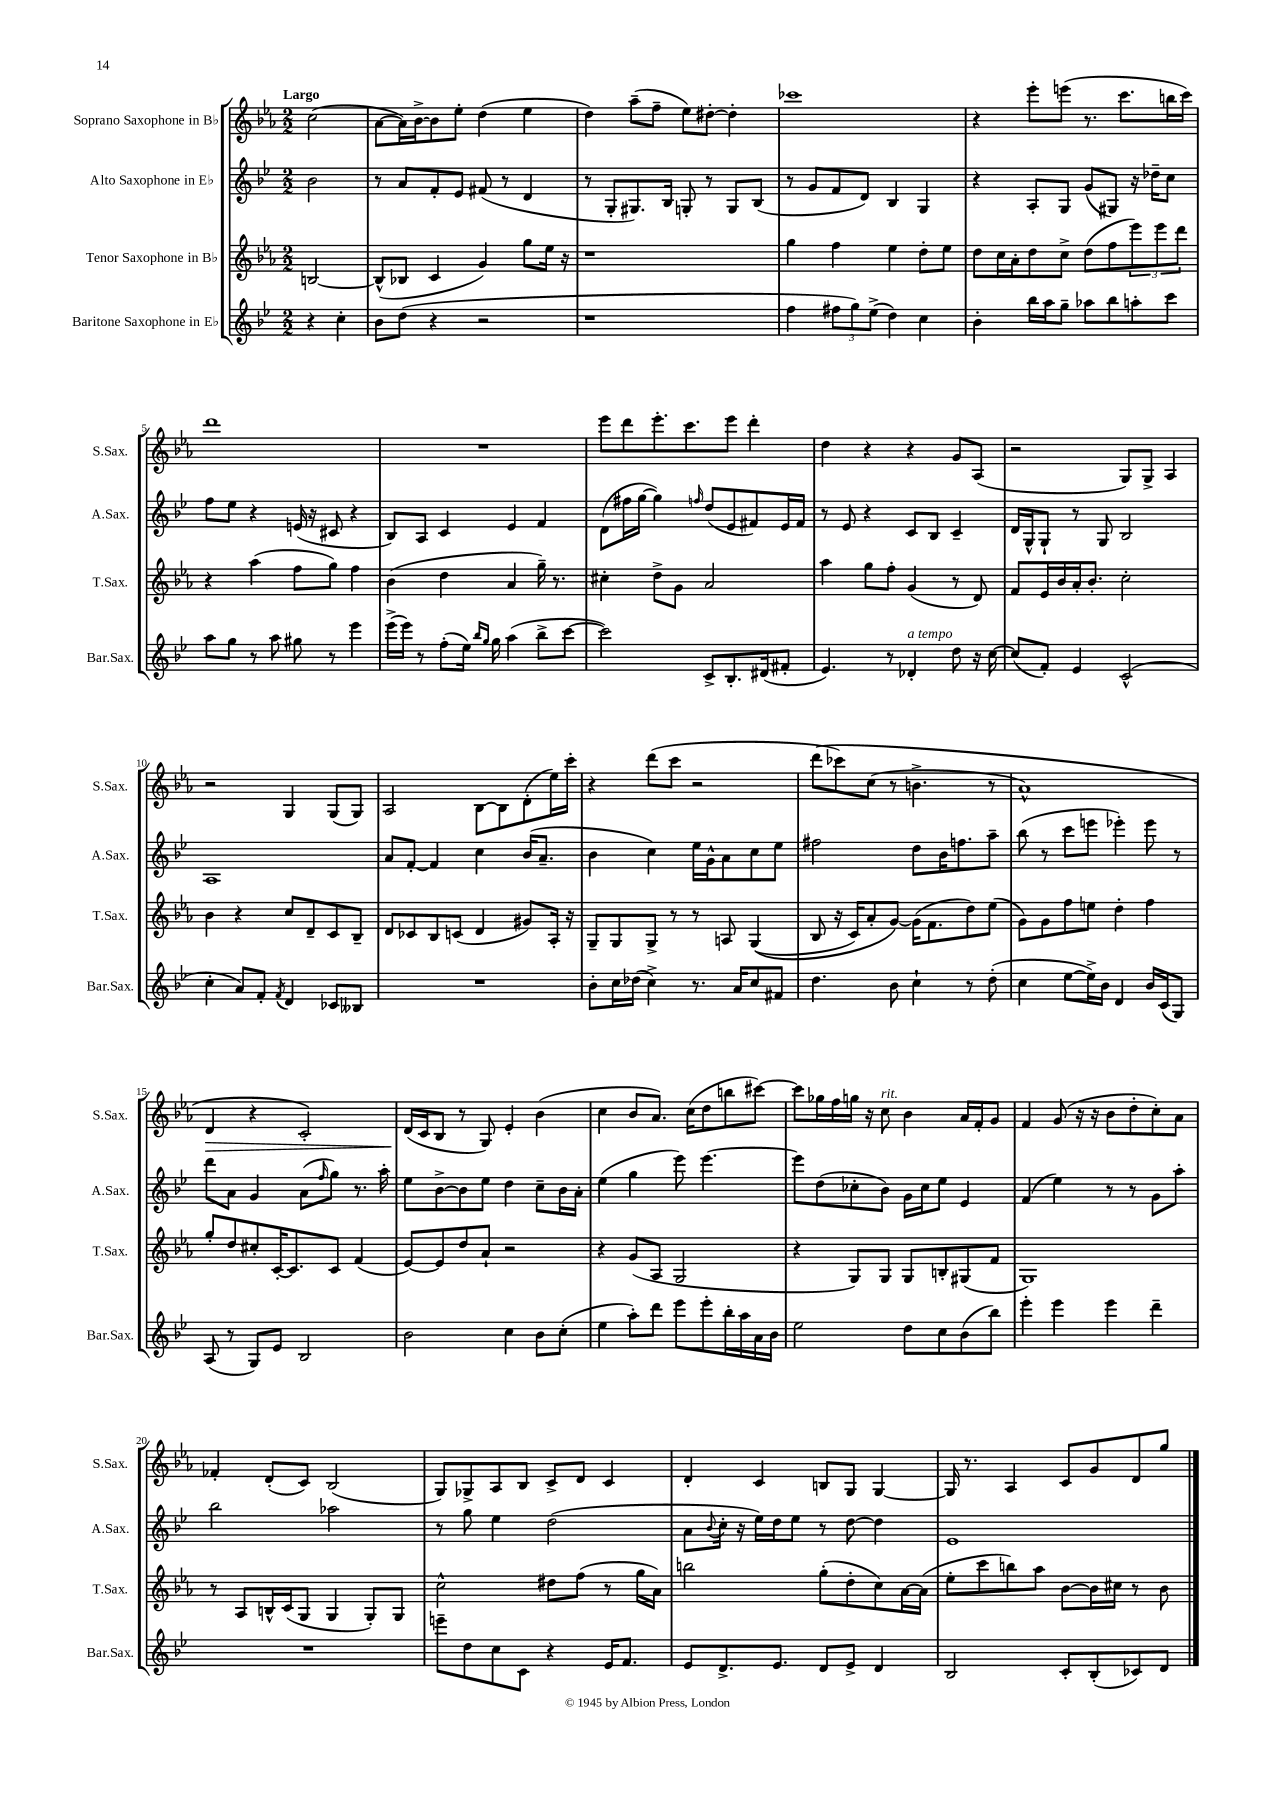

**kern	**kern	**kern	**kern
*staff4	*staff3	*staff2	*staff1
*clefG2	*clefG2	*clefG2	*clefG2
*k[b-e-]	*k[b-e-a-]	*k[b-e-]	*k[b-e-a-]
*M2/2	*M2/2	*M2/2	*M2/2
4r	[2B/	2b-\	(2cc\
4cc'\	.	.	.
=	=	=	=
8b-\L	(8B^^/]L	8r	[8a-\L
(8dd\J	8B-/J	8a/L	16a-\]L)
.	.	.	[16b-^\J
4r	4c/	8f'/	8b-\]
.	.	8e-/J	8ee-'\J
2r	4g/)	(8f#/	(4dd\
.	.	8r	.
.	8gg\L	4d/	4ee-\
.	16ee-\Jk	.	.
.	16r	.	.
=	=	=	=
1r	1r	8r	4dd\)
.	.	8G'/L	.
.	.	8.G#/)	(8aa-~\L
.	.	.	8ff~\J
.	.	16B-/Jk	.
.	.	8G'/	8ee-\L)
.	.	8r	[8dd#'\J
.	.	8G/L	4dd#'\]
.	.	(8B-/J	.
=	=	=	=
4ff\	4gg\	8r	1ccc-
.	.	8g/L	.
12ff#\L	4ff\	8f/	.
12gg\)	.	.	.
.	.	8d/J)	.
(12ee-^\J	.	.	.
4dd\)	4ee-\	4B-/	.
4cc\	8dd'\L	4G/	.
.	8ee-\J	.	.
=	=	=	=
4b-'\	8dd\L	4r	4r
.	16cc\L	.	.
.	16a-'\J	.	.
16bb-\LL	8dd\	8A'/L	8eee-'\L
16aa\J	.	.	.
8gg~\J	8cc^\J	8G/J	(8eee\J
8aa-\L	(8dd\L	(8g/L	8.r
8bb-\	8ff\	8G#/J)	.
.	.	.	8.ccc\L
8aa'\	12eee-\)	16r	.
.	.	16dd-~\LK	.
.	12eee-\	.	.
8ccc\J	.	8cc\J	16bb\L
.	12ddd\J	.	.
.	.	.	16ccc\JJ)
=	=	=	=
8aa\L	4r	8ff\L	1ddd
8gg\J	.	8ee-\J	.
8r	(4aa-\	4r	.
8aa\	.	.	.
8gg#\	8ff\L	(16e/	.
.	.	16r	.
8r	8gg\J)	8c#/	.
4eee-\	4ff\	4r	.
=	=	=	=
(16eee-^\LL	(4b-\	8B-/L)	1r
16eee-\JJ)	.	.	.
8r	.	8A/J	.
(8ff'\L	4dd\	4c/	.
16ee-\Jk)	.	.	.
16qqbb-/LL	.	.	.
16qqgg/JJ	.	.	.
16gg\	.	.	.
(4aa\	4a-/	4e-/	.
8bb-^\L	16gg~\)	4f/	.
.	8.r	.	.
[8ccc\J	.	.	.
=	=	=	=
2ccc\])	4cc#'\	(8d\L	8eee-\L
.	.	16ff#\L	8ddd\
.	.	[16gg\JJ	.
.	8dd^\L	4gg\])	8.eee-'\
.	8g\J	.	.
.	.	.	8.ccc\
.	.	16qqff/	.
8c^/L	2a-/	(8dd/L	.
8.B-'/	.	8e-/	8eee-\J
.	.	8f#/)	4ddd'\
(16d#/k	.	.	.
8f#'/J	.	16e-/L	.
.	.	16f#/JJ	.
=	=	=	=
4.e-/)	4aa-\	8r	4dd\
.	.	8e-/	.
.	8gg\L	4r	4r
8r	8ff'\J	.	.
4d-'/	(4g/	8c/L	4r
.	.	8B-/J	.
8dd\	8r	4c~/	8g/L
16r	8d/)	.	(8A-/J
[16cc\	.	.	.
=	=	=	=
(8cc/]L	8f/L	16d/LL	2r
.	.	16G^^/J	.
8f'/J)	16e-/L	8G`/J	.
.	16b-/	.	.
4e-/	16a-'/J	8r	.
.	8.b-'/J	.	.
.	.	8G/	.
(2c^^/	2cc'\	2B-/	8G/L)
.	.	.	8G^/J
.	.	.	4A-/
=	=	=	=
4cc'\	4b-\	1A	2r
8a/L)	4r	.	.
8f'/J	.	.	.
8qf/	.	.	.
4d/	8cc/L	.	4G/
.	8d~/	.	.
8c-/L	8c/	.	(8G/L
8B--/J	8B-~/J	.	8G/J)
=	=	=	=
1r	8d/L	8a/L	2A-/
.	8c-/	[8f'/J	.
.	8B-/	4f/]	.
.	(8c/J	.	.
.	4d/	4cc\	[8B-\L
.	.	.	8B-\]
.	8g#/L)	(16b-/LK	(8d'\
.	.	8.a~/J	.
.	16A-'/Jk	.	16ee-\L)
.	16r	.	16ccc'\JJ
=	=	=	=
8b-'\L	8G~/L	4b-\	4r
16cc\L	8G/	.	.
(16dd-\JJ	.	.	.
4cc^\)	8G^/J	4cc\)	(8ddd\L
.	8r	.	8ccc\J
8.r	8r	16ee-\LL	2r
.	.	16g^^\J	.
.	8A/	8a\	.
16a/LK	.	.	.
8cc/	&((4G/	8cc\	.
8f#/J	.	8ee-\J	.
=	=	=	=
4.dd\	8B-/	2ff#\	&(8ddd\L
.	16r	.	8ccc-\)
.	16c/LK)	.	.
.	8a-'/	.	(8cc\J
8b-\	[8g/J&)	.	8r
4cc`\	(16g\]LK	8dd\L	4.b^\
.	8.f\	.	.
.	.	16b-\K	.
.	.	8.ff\	.
8r	8dd\)	.	.
(8dd'\	(8ee-\J	8aa~\J	8r
=	=	=	=
4cc\	8g\L)	(8bb-\	1a-^^)
.	8g\	8r	.
[8ee-\L	8ff\	8ccc\L	.
16ee-^\]L)	8ee\J	8eee\J	.
16b-\JJ	.	.	.
4d/	4dd'\	4eee-'\)	.
16b-/LL	4ff\	8eee-\	.
(16c/J	.	.	.
8G/J)	.	8r	.
=	=	=	=
(8A/	8gg'/L	8ddd\L	4d/
8r	8dd/	8a\J	.
8G/L)	8cc#'/	4g/	4r
8e-/J	[16c'/K	.	.
.	8.c/]	.	.
2B-/	.	(8a\L	2c'/&)
.	.	16qqff/	.
.	8c/J	8gg\J)	.
.	(4f/	8.r	.
.	.	16aa'\	.
=	=	=	=
2b-\	[8e-/L)	8ee-\L	(16d/LL
.	.	.	16c/J
.	8e-/]	[8b-^\	8B-/J
.	8dd/	8b-\]	8r
.	8a-`/J	8ee-\J	8G/)
4cc\	2r	4dd\	4e-'/
8b-\L	.	8cc~\L	(4b-\
(8cc'\J	.	16b-\L	.
.	.	16a'\JJ	.
=	=	=	=
4ee-\	4r	(4ee-\	4cc\
8aa'\L)	(8g/L	4gg\	8b-/L
8ddd\J	8A-/J	.	8.a-/J)
8eee-\L	2G/	8eee-\)	.
.	.	.	(16cc\LK
8eee-'\	.	[4.eee-\	8dd\
16bb-'\L	.	.	8bb\
16aa\	.	.	.
16a\	.	.	[8ccc#\J)
16b-\JJ	.	.	.
=	=	=	=
2ee-\	4r	8eee-\]L	8ccc#\]L
.	.	(8dd\	16gg-\L
.	.	.	16ff\
.	8G/L)	8cc-'\	16gg\JJ
.	.	.	16r
.	8G/J	8b-\J)	8cc\
8dd\L	8G/L	16g\LL	4b-\
.	.	16cc-\J	.
8cc\	8B'/	8ee-\J	.
(8b-\	(8G#/	4e-/	16a-/LL
.	.	.	16f'/J
8bb-\J)	8f/J	.	8g/J
=	=	=	=
4eee-'\	1G)	(4f/	4f/
4eee-\	.	4ee-\)	(8g/
.	.	.	16r
.	.	.	16r
4eee-\	.	8r	8b-\L
.	.	8r	8dd'\
4ddd~\	.	8g\L	8cc'\)
.	.	8aa'\J	8a-\J
=	=	=	=
1r	8r	2bb-\	4f-'/
.	8A-/L	.	.
.	16B^^/L	.	(8d'/L
.	(16c/J	.	.
.	8G/J	.	8c/J)
.	4G/	2aa-\	(2B-/
.	8G'/L)	.	.
.	8G/J	.	.
=	=	=	=
8eee~\L	2cc^^\	8r	8G/L)
8dd\	.	8gg\	8G-^/
8cc\	.	4ee-\	8A-/
8c\J	.	.	8B-/J
4r	8dd#\L	(2dd\	8c^/L
.	(8ff\J	.	8d/J
16e-/LK	8r	.	4c/
8.f/J	.	.	.
.	16gg\LL	.	.
.	16a-\JJ)	.	.
=	=	=	=
8e-/L	2bb\	8a\L	4d'/
.	.	8qqb-/	.
8.d^/	.	16cc'\Jk	.
.	.	16r	.
.	.	16ee-\LL)	4c/
8.e-/J	.	16dd\J	.
.	.	8ee-\J	.
8d/L	(8gg'\L	8r	8B/L
8e-^/J	8dd'\	[8dd\	8G/J
4d/	8cc\)	4dd\]	[4G/
.	[16a-\L	.	.
.	(16a-\]JJ	.	.
=	=	=	=
2B-/	8ee-'\L	1e-	16G/]
.	.	.	8.r
.	8ccc\	.	.
.	8bb\)	.	4A-/
.	8aa-\J	.	.
8c'/L	[8b-\L	.	8c/L
(8B-'/	16b-\]L	.	8g/
.	16cc#\JJ	.	.
8c-/)	8r	.	8d/
8d/J	8b-\	.	8gg/J
==	==	==	==
*-	*-	*-	*-
